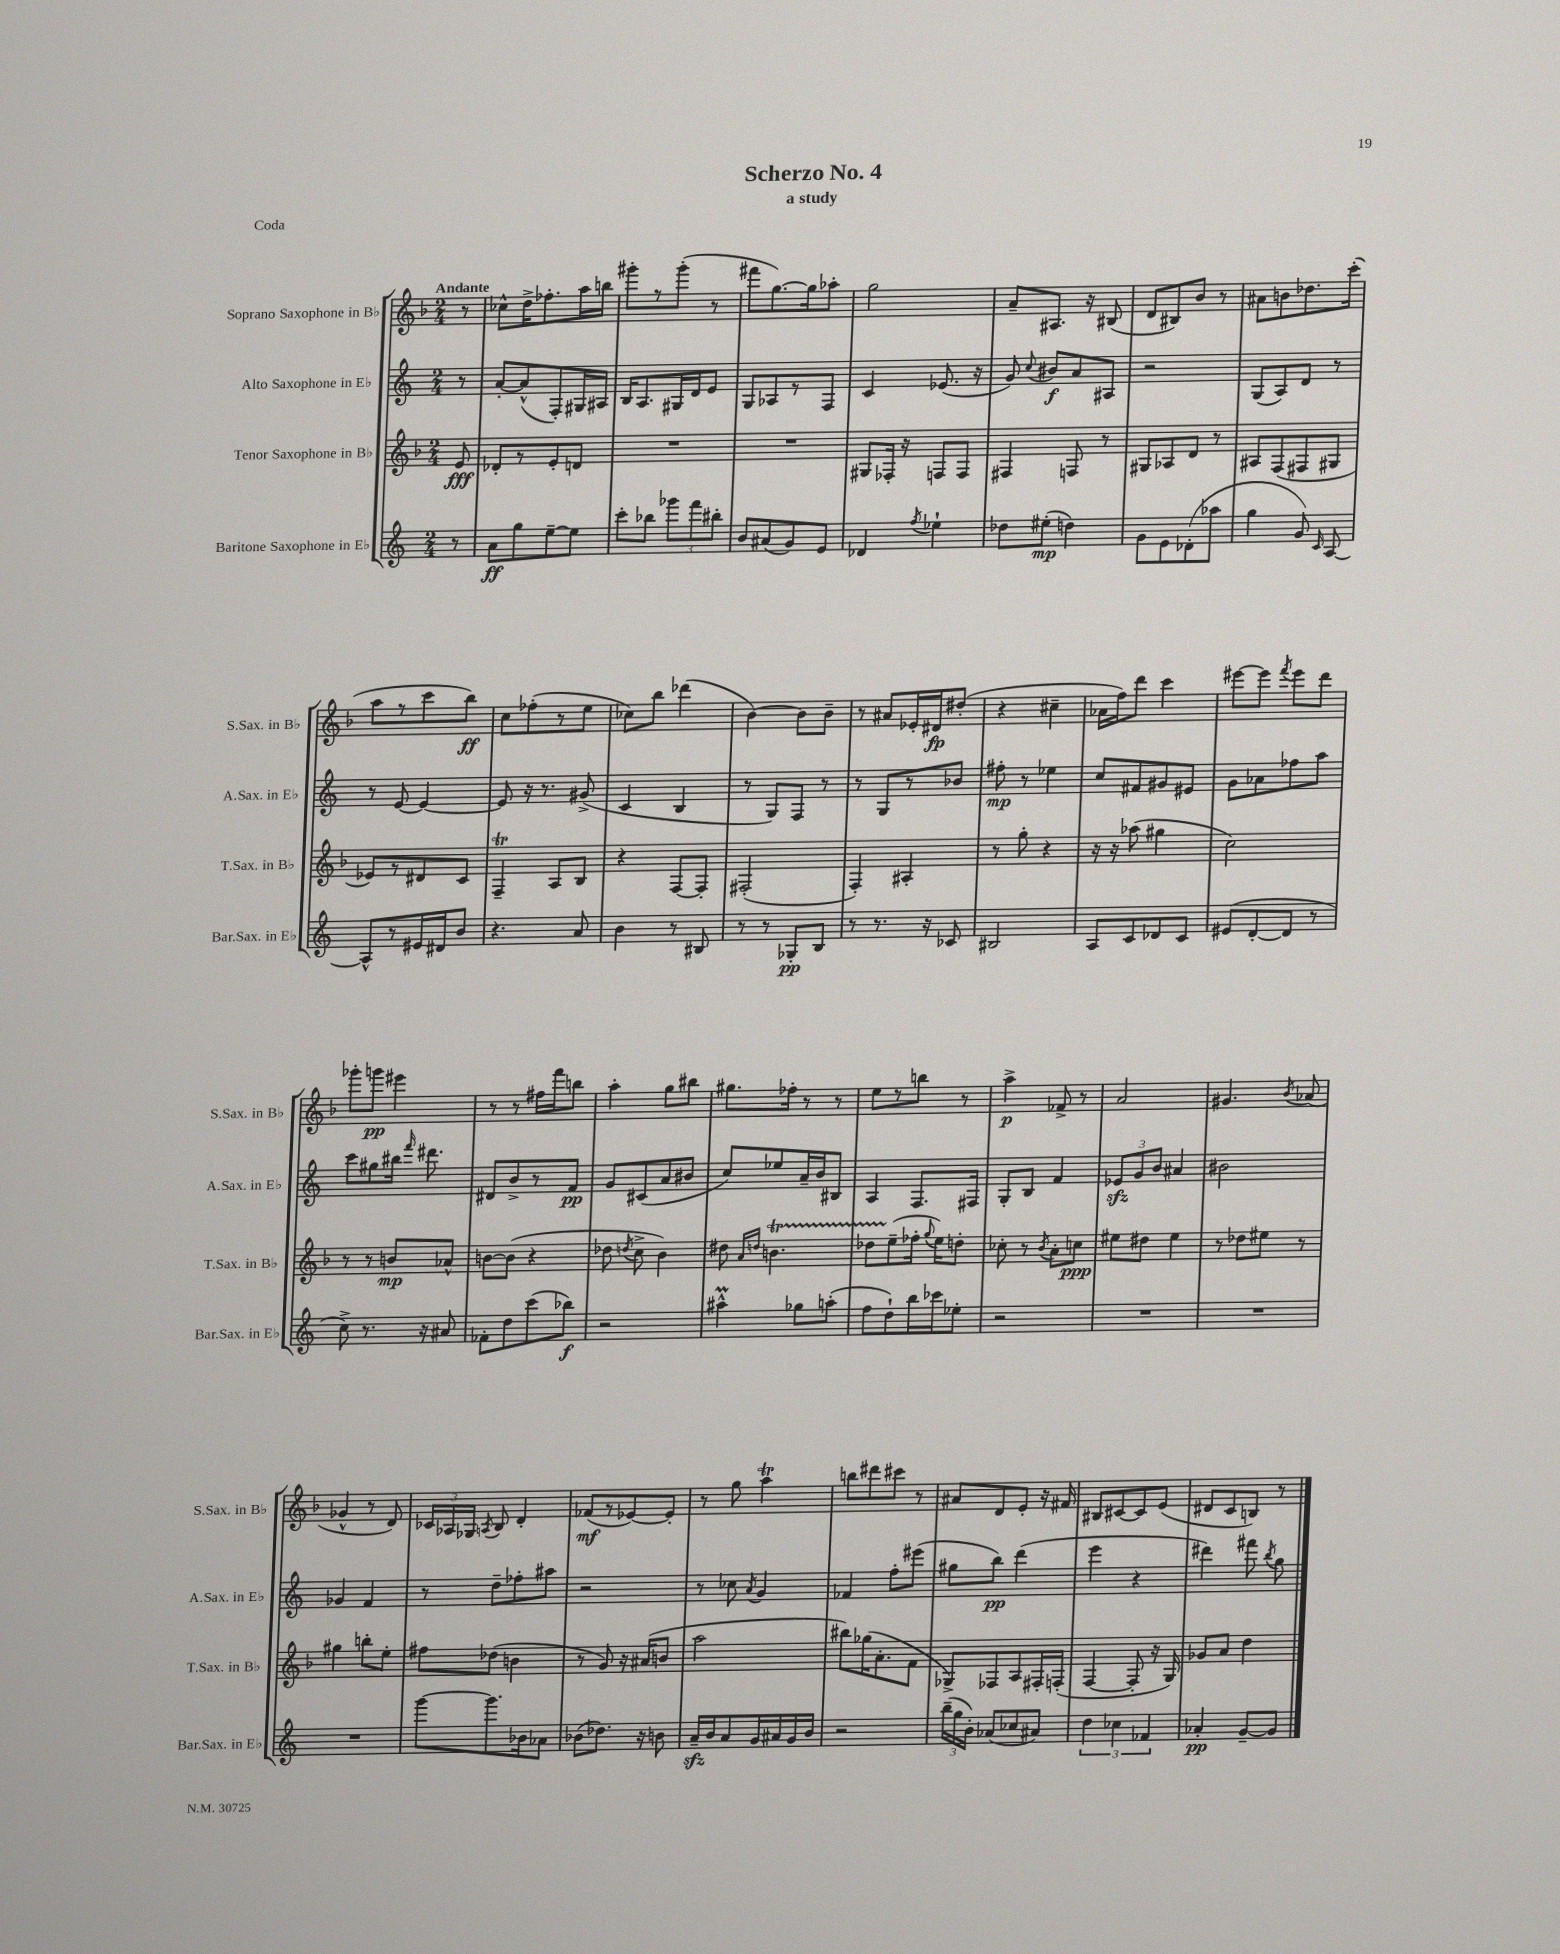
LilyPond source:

\header { title = "Scherzo No. 4" subtitle = "a study" piece = "Coda" }
<<
\new StaffGroup <<
\new Staff = "s0" \with { instrumentName = "Soprano Saxophone in Bb" shortInstrumentName = "S.Sax. in Bb" } {
    \clef treble \key f \major \numericTimeSignature \time 2/4 \partial 8 \tempo "Andante"
    \autoBeamOff r8 |
    ces''8[-^ d''16-> fes''8.-. a''16 b''16] |
    gis'''8[-. r8 gis'''8]-.( r8 |
    fis'''8[ g''8.~) g''16 aes''8]-. |
    g''2 |
    a'8[-- ais8.] r16 bis8( |
    d'8[ bis8) bes'8] r8 |
    ais'8[ b'8 des''8. c'''16]-.( |
    a''8[ r8 c'''8 bes''8]\ff) |
    c''8[ fes''8-.( r8 e''8] |
    ces''8[) bes''8] des'''4( |
    bes'4~) bes'8[ bes'8]-- |
    r8 ais'8[ ees'16-. dis'16\fp dis''8]-.( |
    r4 cis''4-- |
    aes'16[ f''16) d'''8] c'''4 |
    eis'''8[~ eis'''8] \acciaccatura { f'''8 } eis'''8[ d'''8] |
    ges'''8[-. g'''8]\pp eis'''4 |
    r8 r8 fis''16[ f'''16 b''8] |
    a''4-. g''8[ bis''8] |
    gis''8.[ fes''16]-. r8 r8 |
    e''8[ r8 b''8] r8 |
    a''4->\p fes'8-> r8 |
    a'2 |
    gis'4. \acciaccatura { bes'8 } aes'8( |
    ges'4-^ r8 d'8) |
    \tuplet 3/2 { ces'16[ aes16 ges16] } \acciaccatura { a8 } bes8 d'4-. |
    fes'8[\mf( r8 ees'8~) ees'8]-. |
    r8 g''8 a''4\trill |
    b''8[ dis'''8 cis'''8] r8 |
    ais'8[ d'8 e'8]-. r16 fis'16 |
    bis8[ cis'8~ cis'8 e'8]( |
    dis'8[ c'8 b8]) r8 \bar "|." |
}
\new Staff = "s1" \with { instrumentName = "Alto Saxophone in Eb" shortInstrumentName = "A.Sax. in Eb" } {
    \clef treble \key c \major \numericTimeSignature \time 2/4 \partial 8
    \autoBeamOff r8 |
    a'8[~-. a'8-^( f8-.) gis16 ais16] |
    b16[ a8. gis16 d'16 e'8] |
    g8[ aes8 r8 f8] |
    c'4 ees'8.( r16 |
    g'8) \appoggiatura { c''8 } bis'8[\f a'8 ais8] |
    r2 |
    g8[( a8) d'8] r8 |
    r8 e'8~ e'4~ |
    e'8 r16 r8. gis'8->( |
    c'4 b4 |
    r8 g8[) f8] r8 |
    r8 g8[ r8 bes'8] |
    fis''8-.\mp r8 ees''4 |
    c''8[ fis'8 gis'8 eis'8] |
    g'8[ aes'8 fes''8 a''8] |
    c'''8[ gis''8 bis''16] \grace { f'''16 } dis'''8. |
    dis'8[ b'8-> r8 f'8]\pp |
    g'8[ cis'8( a'8 bis'8] |
    c''8[) ees''8 a'16-- b'16 bis8] |
    a4 f8.[ fis16] |
    g8[-. b8] f'4 |
    \tuplet 3/2 { ees'8[\sfz g'8 b'8] } ais'4 |
    bis'2 |
    ges'4 f'4 |
    r8 d''8[-- fes''8-. ais''8] |
    r2 |
    r8 ces''8 \acciaccatura { a'8 } g'4 |
    fes'4 f''8[-. eis'''8]( |
    gis''8[ b''8]\pp) d'''4( |
    e'''4 r4 |
    dis'''4) fis'''8 \acciaccatura { b''8 } g''8 \bar "|." |
}
\new Staff = "s2" \with { instrumentName = "Tenor Saxophone in Bb" shortInstrumentName = "T.Sax. in Bb" } {
    \clef treble \key f \major \numericTimeSignature \time 2/4 \partial 8
    \autoBeamOff e'8\fff |
    des'8[-. r8 e'8-. d'8] |
    R2 |
    R2 |
    gis8[ fes16]-. r16 f8[ f8] |
    fis4 f8 r8 |
    gis8[ aes8 d'8] r8 |
    ais8[ f8( fis8 gis8] |
    ees'8[) r8 dis'8 c'8] |
    f4--\trill a8[ bes8] |
    r4 f8[~ f8]-. |
    fis2-.( |
    f4-.) ais4-. |
    r8 g''8-. r4 |
    r16 r16 aes''8( gis''4 |
    c''2) |
    r8 r8 b'8[\mp aes'8]-^ |
    b'8[~ b'8]( r4 |
    des''8 \acciaccatura { d''8 } c''8-> bes'4) |
    dis''8 \grace { a'16[ d''16] } b'4.\startTrillSpan |
    des''8[ e''8--\stopTrillSpan( fes''16]-. \appoggiatura { g''8 } e''16[) d''8]-. |
    ces''8-. r8 \acciaccatura { bes'8 } a'8[-. c''8]\ppp |
    eis''8[ dis''8] eis''4 |
    r8 des''8[ eis''8] r8 |
    gis''4 b''8[-. e''8]-. |
    fis''8[ des''8]( b'4 |
    r8 g'8) r16 ais'16[( b'8] |
    a''2 |
    bis''8[) ges''16( a'8.-. f'8] |
    ges8[->) fes8 a8 fis16-. f16]-.( |
    f4~ f8-. r16 g16) |
    ges'8[ a'8] d''4 \bar "|." |
}
\new Staff = "s3" \with { instrumentName = "Baritone Saxophone in Eb" shortInstrumentName = "Bar.Sax. in Eb" } {
    \clef treble \key c \major \numericTimeSignature \time 2/4 \partial 8
    \autoBeamOff r8 |
    a'8[\ff g''8 e''8~-- e''8] |
    c'''8[-. bes''8] \tuplet 3/2 { ges'''8[ f'''8 bis''8]-. } |
    b'8[ ais'8( g'8) e'8] |
    des'4 \acciaccatura { f''8 } ees''4-! |
    des''8[ eis''8]-.\mp( d''4) |
    g'8[ e'8 des'8-.( aes''8] |
    g''4 g'8) \grace { c'16 } a8~ |
    a8[-^ r8 eis'16 dis'16 b'8] |
    r4. a'8 |
    b'4 r8 bis8 |
    r8 r8 ges8[-.\pp b8] |
    r8 r8. r16 ces'8 |
    bis2 |
    a8[ c'8 des'8 c'8] |
    eis'8[( d'8~-. d'8] r8 |
    c''8->) r8. r16 ais'8 |
    fes'8[-. d''8 c'''8( bes''8]\f) |
    r2 |
    ais''4-^\prall ges''8[ a''8]-.( |
    f''8[ d''8-!) b''16 ces'''16 ees''8]-. |
    r2 |
    R2 |
    R2 |
    R2 |
    g'''8[~ g'''8. bes'16 aes'8] |
    bes'8[( des''8.]) r16 b'8 |
    a'16[--\sfz b'16 a'8 g'16 ais'16 g'16 b'16] |
    r2 |
    \tuplet 3/2 { b''16[--( g''16 b'16]-.) } aes'8[( ces''8 ais'8]) |
    \tuplet 3/2 { d''4 ces''4 fes'4 } |
    aes'4-.\pp g'8[~-- g'8] \bar "|." |
}
>>
>>
\layout { \context { \Score \remove "Bar_number_engraver" } }
